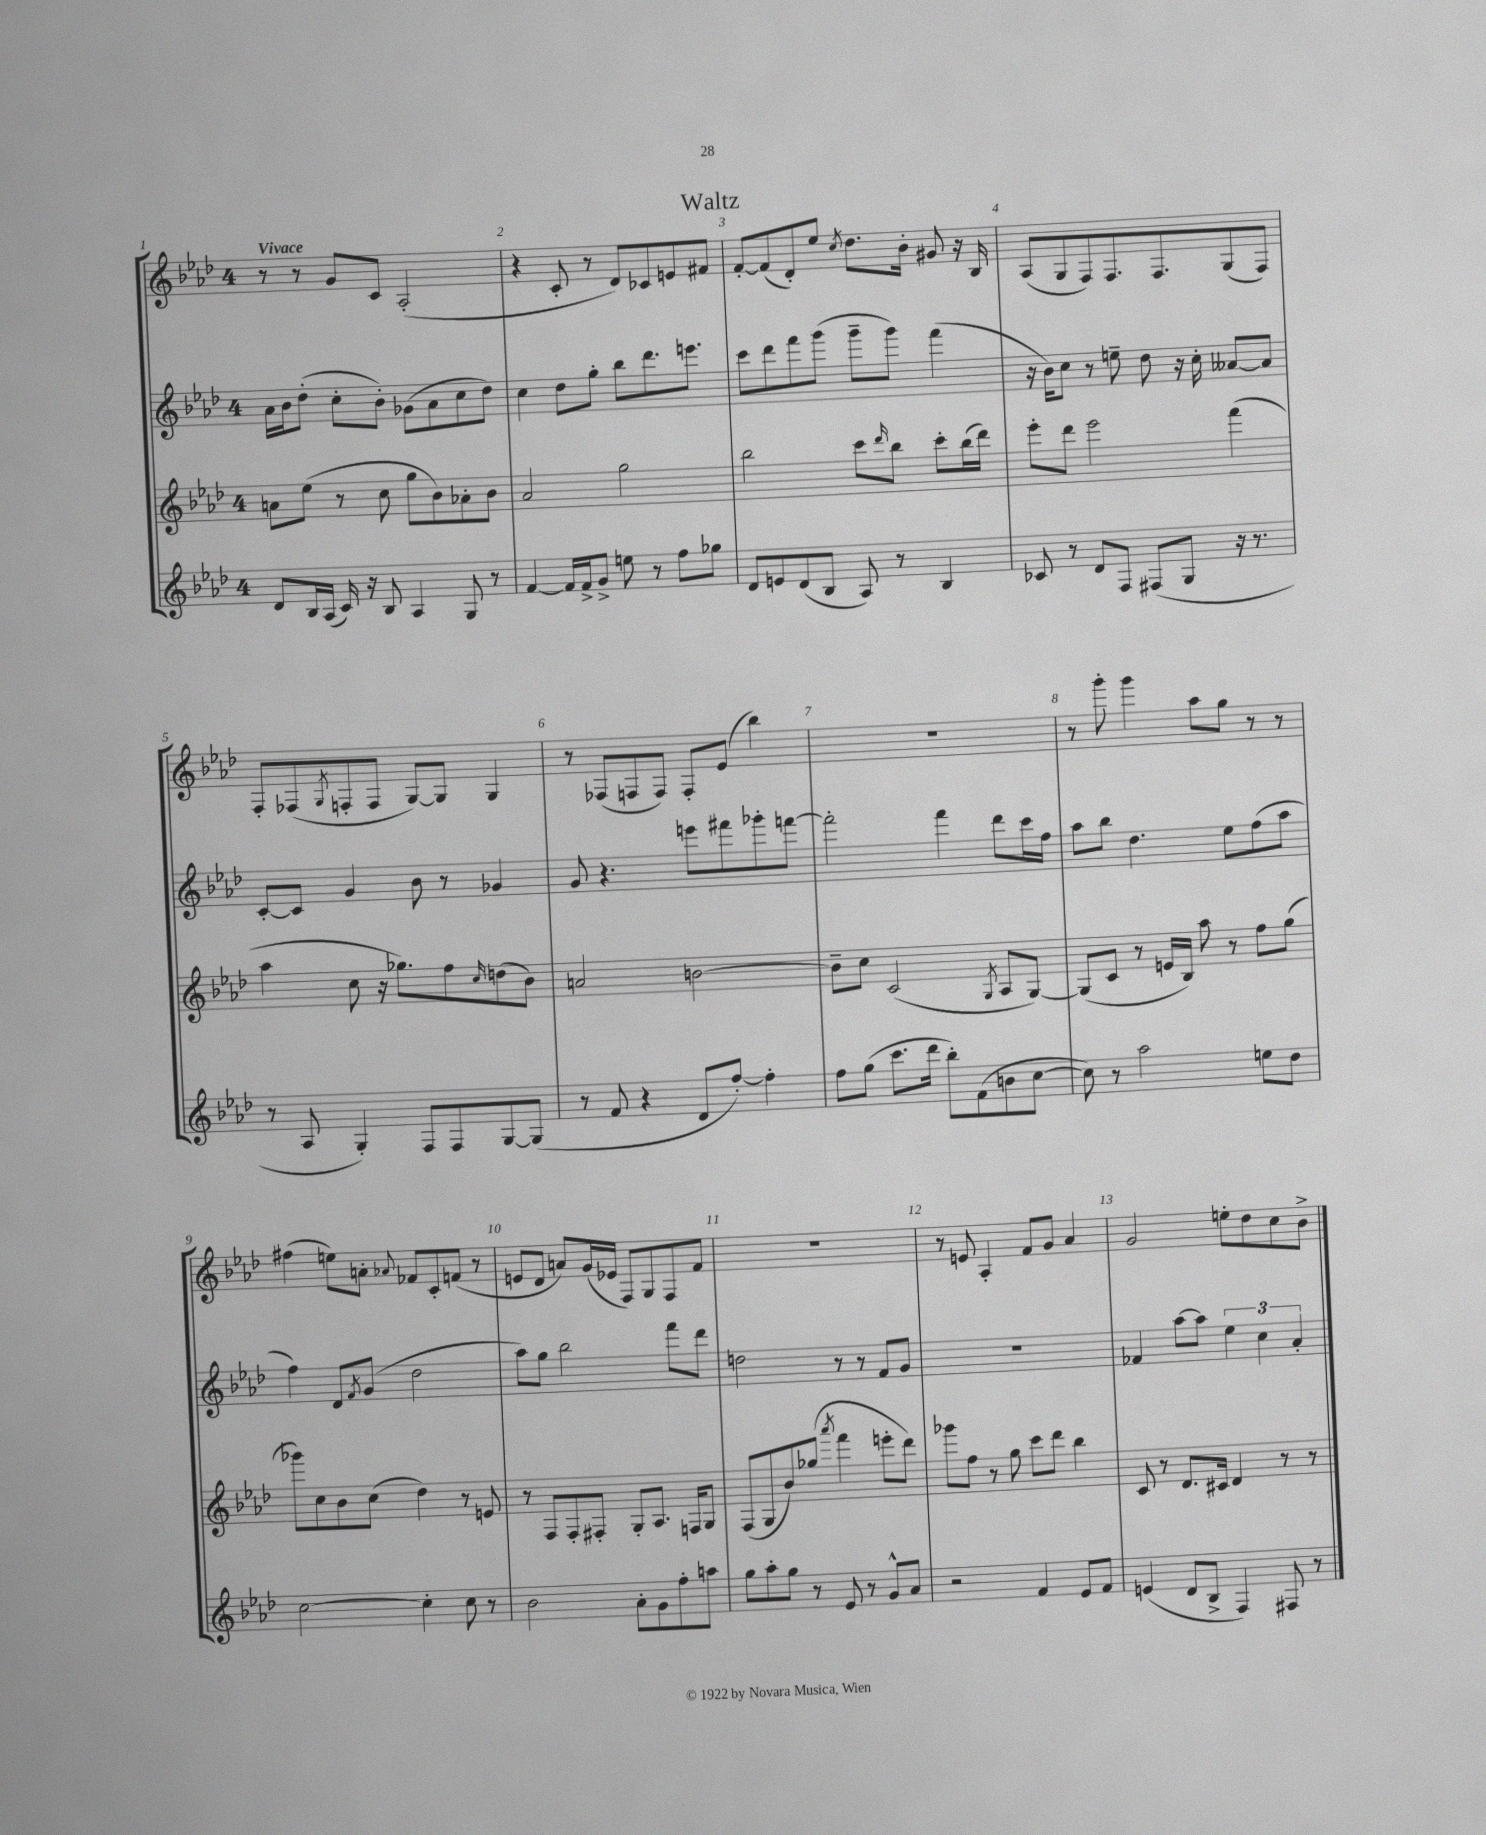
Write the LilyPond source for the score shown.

\header { title = "Waltz" }
<<
\new StaffGroup <<
\new Staff = "s0" {
    \clef treble \key aes \major \once \override Staff.TimeSignature.style = #'single-digit \time 4/4 \tempo "Vivace"
    r8 r8 g'8 c'8 aes2-.( |
    r4 c'8-. r8 des'8) ces'8 e'8 fis'8 |
    f'8~-. f'8( des'8-.) ees''8 \acciaccatura { c''8 } des''8. bes'16-. gis'8 r16 bes16 |
    aes8( g8 f8) f8. f8. g8( f8) |
    f8-. fes8( \acciaccatura { g8 } f8-. f8 g8~) g8 g4 |
    r8 fes8( f8 f8) f8-. ees'8( bes''4) |
    R1 |
    r8 g'''8-. g'''4 aes''8 g''8 r8 r8 |
    fis''4( e''8) a'8-. \appoggiatura { aes'8 } fes'8 c'8-. f'8( r8 |
    e'8 des'8 a'8) g'16( ees'16 f8) g8 f8 f'8 |
    R1 |
    r8 e'8 aes4-. f'8 g'8 aes'4 |
    g'2 e''8-. des''8 c''8 bes'8-> \bar "|." |
}
\new Staff = "s1" {
    \clef treble \key aes \major \once \override Staff.TimeSignature.style = #'single-digit \time 4/4
    aes'16 bes'16 des''8-.( c''8-. bes'8-.) ges'8( aes'8 c''8 des''8) |
    c''4 des''8 g''8-. bes''8 des'''8. e'''8. |
    c'''8 des'''8 f'''8 g'''8( g'''8-- g'''8) f'''4( |
    r16 bes'16) c''8 r8 e''8-- des''8 r16 c''16-. aeses'8~ aeses'8 |
    c'8~-. c'8 g'4 bes'8 r8 ges'4 |
    g'8 r4. e'''8 fis'''8 ges'''8-. f'''8~ |
    f'''2-. f'''4 des'''8 c'''16 f''16 |
    aes''8 bes''8 des''4. ees''8 f''8( aes''8 |
    f''4) des'8 \acciaccatura { f'8 } g'8( des''2 |
    aes''8) g''8 bes''2 f'''8 des'''8 |
    d''2 r8 r8 f'8 g'8 |
    R1 |
    fes'4 aes''8~ aes''8 \tuplet 3/2 { ees''4 c''4 aes'4-. } \bar "|." |
}
\new Staff = "s2" {
    \clef treble \key aes \major \once \override Staff.TimeSignature.style = #'single-digit \time 4/4
    a'8 ees''8( r8 c''8 g''8 bes'8) aes'8-. bes'8 |
    aes'2 g''2 |
    bes''2 c'''8 \grace { des'''16 } bes''8 c'''8-. bes''16( des'''16) |
    ees'''8-. des'''8 ees'''2 f'''4( |
    aes''4 c''8 r16 ges''8.) f''8 \grace { c''16 } d''8( bes'8) |
    a'2 b'2~ |
    b'8-- c''8 c'2( \acciaccatura { g8 } aes8 g8~) |
    g8( c'8 r8 e'16 bes16) aes''8 r8 f''8 g''8( |
    ges'''8) c''8 bes'8 c''8( des''4) r8 e'8 |
    r8 f8 f8-. fis8-. g8-. aes8. f16 g8 |
    f8( g8 bes'8) ges''8( \acciaccatura { aes'''8 } f'''4 e'''8-. des'''8) |
    ges'''8 f''8 r8 g''8 c'''8 des'''8 bes''4 |
    c'8 r8 des'8. cis'16 des'4 r8 r8 \bar "|." |
}
\new Staff = "s3" {
    \clef treble \key aes \major \once \override Staff.TimeSignature.style = #'single-digit \time 4/4
    des'8 bes16 aes16( c'16) r16 bes8 aes4 g8 r8 |
    f'4~ f'16 f'16-> g'8-> e''8 r8 f''8 ges''8 |
    des'8 e'8 des'8( bes8 aes8) r8 bes4 |
    ces'8 r8 des'8 f8 fis8( g8 r16 r8. |
    r8 aes8 g4-.) f8 f8 g8~ g8( |
    r8 f'8 r4 des'8 f''8~-.) f''4-. |
    f''8 g''8( c'''8. des'''16 bes''8-.) f'8( b'8 c''8~ |
    c''8) r8 aes''2 e''8 des''8 |
    c''2~ c''4-. c''8 r8 |
    bes'2 aes'8-. g'8 f''8-. a''8 |
    g''8 aes''8-. g''8 r8 ees'8 r8 g'8-^ aes'8 |
    r2 f'4 ees'8 f'8 |
    e'4( des'8 bes8-> f4) fis8 r8 \bar "|." |
}
>>
>>
\layout { \context { \Score \override BarNumber.break-visibility = ##(#f #t #t) barNumberVisibility = #all-bar-numbers-visible } }
